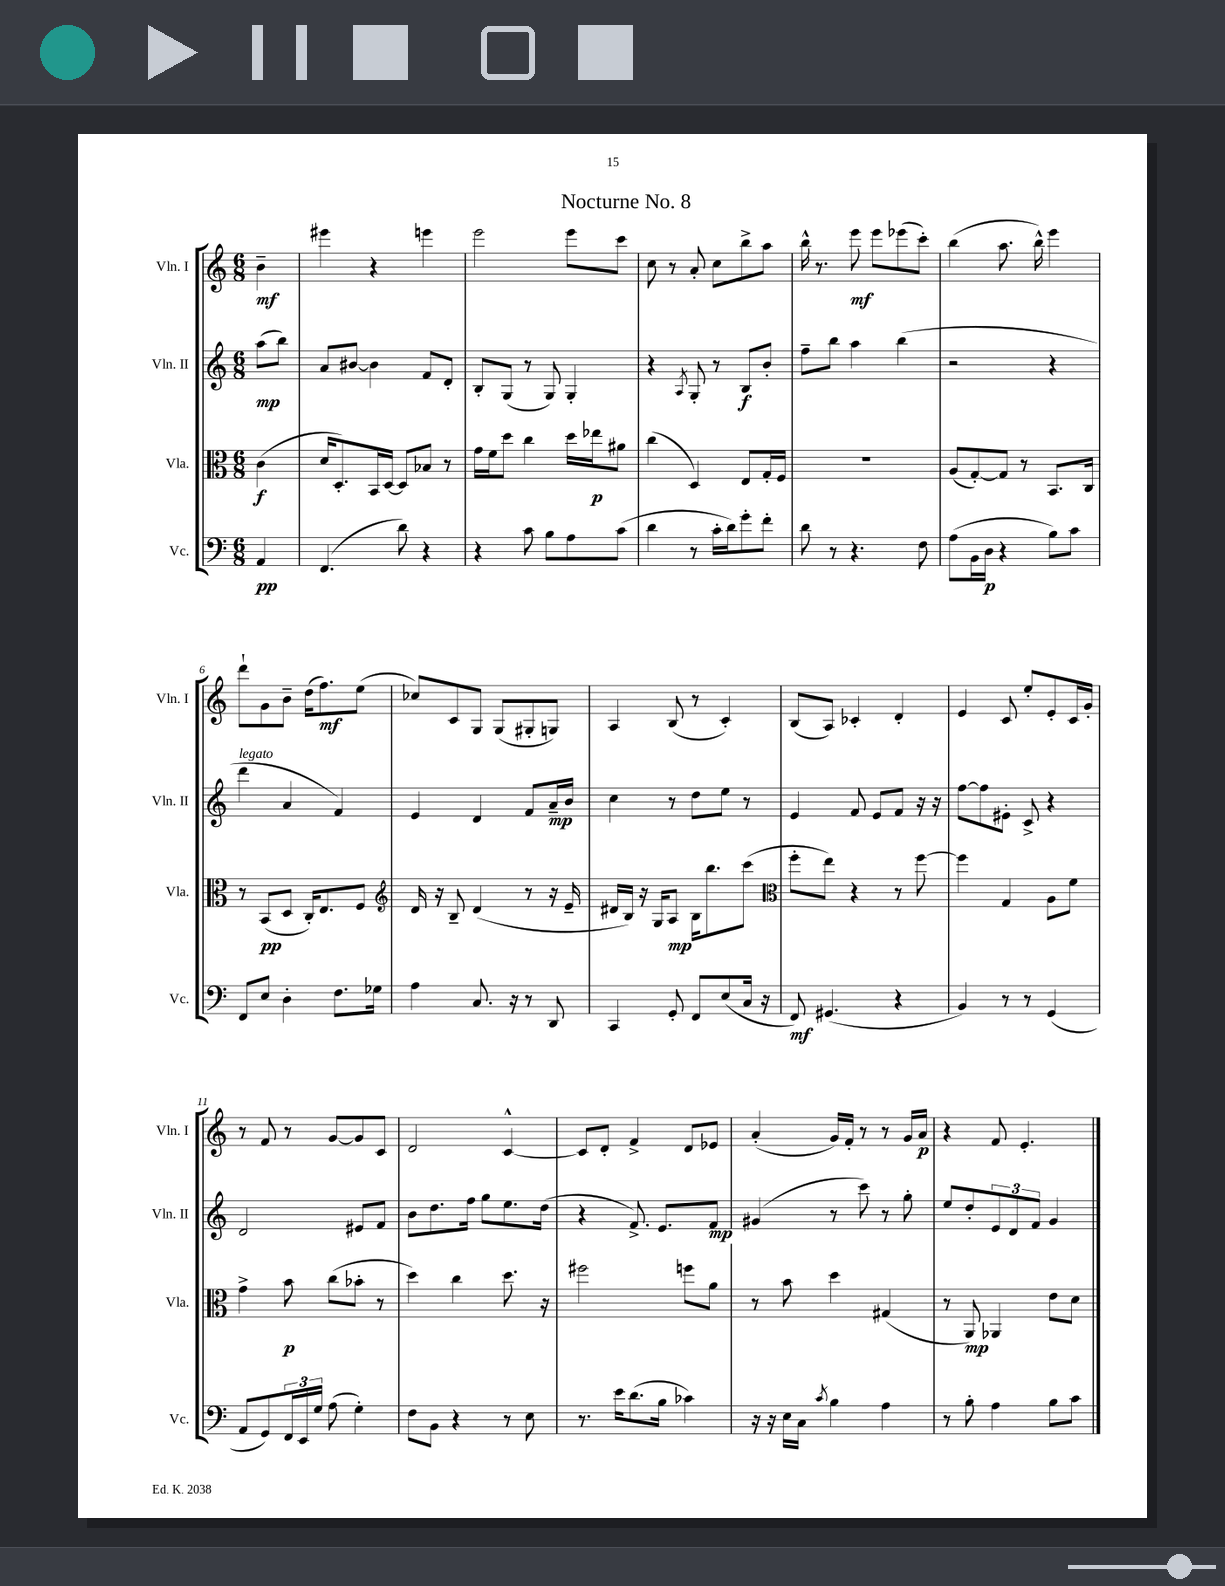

**kern	**kern	**kern	**kern
*staff4	*staff3	*staff2	*staff1
*clefF4	*clefC3	*clefG2	*clefG2
*k[]	*k[]	*k[]	*k[]
*M6/8	*M6/8	*M6/8	*M6/8
4AA	(4c	(8aa	4b~
.	.	8bb)	.
=	=	=	=
(4.FF	16d	8a	4eee#
.	8.D')	.	.
.	.	[8b#	.
.	16BB	4b#]	4r
.	[16D	.	.
8d)	8D]	.	.
4r	8B-	8f	4eee
.	8r	8d'	.
=	=	=	=
4r	16g	8B'	2eee
.	16f	.	.
.	8dd	(8G	.
8c	4cc	8r	.
8B	.	8G)	.
8A	16dd	4G'	8eee
.	16ee-	.	.
(8c	8a#	.	8ccc
=	=	=	=
4d	(4cc	4r	8cc
.	.	.	8r
.	.	8qA	.
8r	4D)	8G'	8a'
16c'	.	8r	8cc
16d)	.	.	.
8g'	8E	8B	8bb^
8f'	16G'	8b'	8aa
.	16F	.	.
=	=	=	=
8d	2.r	8ff~	16bb^^
.	.	.	8.r
8r	.	8bb	.
4.r	.	4aa	8eee
.	.	.	8eee
.	.	(4bb	(8eee-
8F	.	.	8ccc')
=	=	=	=
(8A	(8A	2r	(4bb
16BB	[8G')	.	.
16D	.	.	.
4r	8G]	.	8.aa
.	8r	.	.
.	.	.	16bb^^)
8B)	8.BB	4r	4eee
8c	.	.	.
.	16C	.	.
=	=	=	=
8FF	8r	4ddd	8ddd`
8E	(8BB	.	8g
4D'	8D	4a	8b~
.	16C')	.	(16dd
.	8.E	.	8.ff)
8.F	.	4f)	.
.	8F	.	(8ee
16G-	.	.	.
=	=	=	=
*	*clefG2	*	*
4A	16d	4e	8cc-)
.	16r	.	.
.	8B~	.	8c
8.C	(4d	4d	8G
.	.	.	(8G
16r	.	.	.
8r	8r	8f	8G#'
8DD	16r	16a~	8G)
.	16e~	16b	.
=	=	=	=
4CC	16d#	4cc	4A
.	16B)	.	.
.	16r	.	.
.	16G	.	.
8GG'	8A	8r	(8B
8FF	16B	8dd	8r
.	8.bb	.	.
(8E	.	8ee	4c')
16C	(8ccc	8r	.
16r	.	.	.
=	=	=	=
*	*clefC3	*	*
8FF)	8ff'	4e	(8B
(4.GG#	8ee)	.	8A)
.	4r	8f	4c-'
.	.	8e	.
4r	8r	8f	4d'
.	[8ff	16r	.
.	.	16r	.
=	=	=	=
4BB)	4ff]	[8ff	4e
.	.	8ff]	.
8r	4G	8e#'	8c
8r	.	8c^	8ee'
(4GG	8A	4r	8e'
.	8f	.	16c
.	.	.	16g'
=	=	=	=
8AA	4g^	2d	8r
8GG)	.	.	8f
24FF	8b	.	8r
24EE	.	.	.
24G	.	.	.
(8A	(8cc	.	[8g
4G')	8b-'	8e#	8g]
.	8r	8f	8c
=	=	=	=
8F	4dd)	8b	2d
8BB	.	8.dd	.
4r	4cc	.	.
.	.	16ff	.
.	.	8gg	.
8r	8.dd	8.ee	[4c^^
8E	.	.	.
.	16r	(16dd	.
=	=	=	=
8.r	2ff#	4r	8c]
.	.	.	8d'
16e	.	.	.
(8.d	.	8.f^)	4f^
16B	.	8.e	.
4c-)	8ff	.	8d
.	8a	8f	8e-
=	=	=	=
16r	8r	(4g#	(4a'
16r	.	.	.
16E	8b	.	.
16C	.	.	.
8qc	.	.	.
4B	4dd	8r	16g)
.	.	.	16f'
.	.	8ccc)	8r
4A	(4G#	8r	8r
.	.	8gg'	16g
.	.	.	16a
=	=	=	=
8r	8r	8ee	4r
8B'	8AA)	8dd'	.
4A	4AA-	12e	8f
.	.	12d	.
.	.	.	4.e'
.	.	12f	.
8B	8e	4g	.
8c	8d	.	.
==	==	==	==
*-	*-	*-	*-
